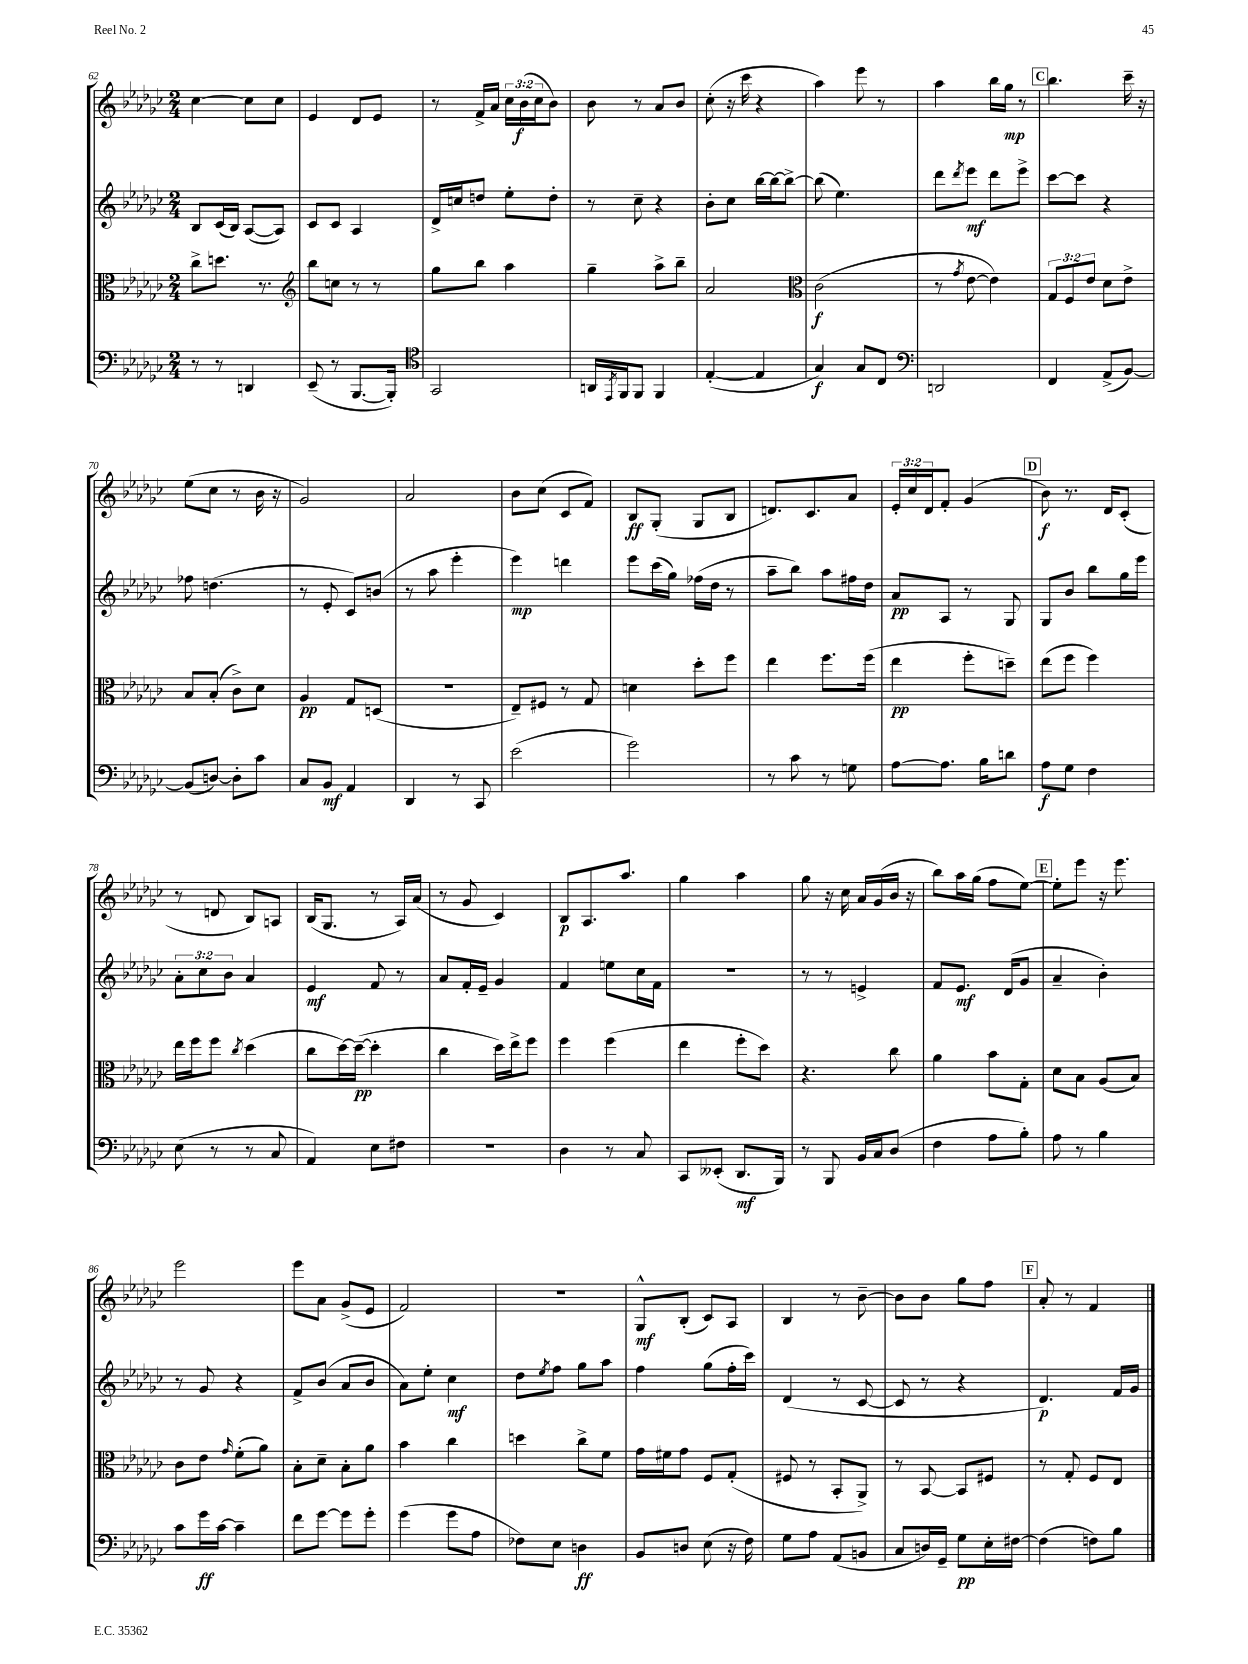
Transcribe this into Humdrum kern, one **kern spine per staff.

**kern	**kern	**kern	**kern
*staff4	*staff3	*staff2	*staff1
*clefF4	*clefC3	*clefG2	*clefG2
*k[b-e-a-d-g-c-]	*k[b-e-a-d-g-c-]	*k[b-e-a-d-g-c-]	*k[b-e-a-d-g-c-]
*M2/4	*M2/4	*M2/4	*M2/4
8r	8cc-^\L	8B-/L	[4cc-\
8r	8.dd\J	(16c-/L	.
.	.	16B-/JJ)	.
4DD/	.	([8A-/L	8cc-\]L
.	8.r	.	.
.	.	8A-/]J)	8cc-\J
=	=	=	=
*	*clefG2	*	*
(8EE-~/	8bb-\L	8c-/L	4e-/
8r	8cc\J	8c-/J	.
[8.BBB-/L	8r	4A-/	8d-/L
.	8r	.	8e-/J
16BBB-'/]Jk)	.	.	.
=	=	=	=
*clefC4	*	*	*
2GG-/	8gg-\L	16d-^/LL	8r
.	.	16cc/J	.
.	8bb-\J	8dd/J	16f^/LL
.	.	.	16a-/JJ
.	4aa-\	8ee-'\L	24cc-\LL
.	.	.	(24b-\
.	.	.	24cc-\J
.	.	8dd'\J	8b-\J)
=	=	=	=
16AA/LL	4gg-~\	8r	8b-\
8qEE-/	.	.	.
16FF/J	.	.	.
8FF/J	.	8cc-~\	8r
4FF/	8aa-^\L	4r	8a-/L
.	8bb-~\J	.	8b-/J
=	=	=	=
([4E-'/	2a-/	8b-'\L	(8cc-'\
.	.	8cc-\J	16r
.	.	.	16ccc-\
4E-/]	.	[16bb-\LL	4r
.	.	16bb-\_J	.
.	.	8bb-^\_J	.
=	=	=	=
*	*clefC3	*	*
4G-/)	(2c-\	(8bb-\]	4aa-\)
.	.	4.ee-\)	.
8G-/L	.	.	8eee-\
8C-/J	.	.	8r
=	=	=	=
*clefF4	*	*	*
2DD/	8r	8ddd-\L	4aa-\
.	8qg-/	8qddd-/	.
.	[8e-\	8eee-\J	.
.	4e-\])	8ddd-\L	16bb-\LL
.	.	.	16gg-\JJ
.	.	8eee-^\J	8r
=	=	=	=
4FF/	12G-/L	[8ccc-\L	4.bb-\
.	12F/	.	.
.	.	8ccc-\]J	.
.	12e-/J	.	.
(8AA-^/L	8d-\L	4r	.
[8BB-/J)	8e-^\J	.	16ccc-~\
.	.	.	16r
=	=	=	=
(8BB-/]L	8B-/L	8ff-\	(8ee-\L
[8D/J)	(8B-'/J	(4.dd\	8cc-\J
8D'\]L	8c-^\L)	.	8r
8c-\J	8d-\J	.	16b-\
.	.	.	16r
=	=	=	=
8C-/L	4A-/	8r	2g-/)
8BB-/J	.	8e-'/	.
4AA-/	8G-/L	8c-/L)	.
.	(8D/J	(8b/J	.
=	=	=	=
4DD-/	2r	8r	2a-/
.	.	8aa-\	.
8r	.	4eee-'\	.
8CC-/	.	.	.
=	=	=	=
(2e-\	8E-~/L)	4eee-\)	8b-\L
.	8F#/J	.	(8cc-\J
.	8r	4ddd\	8c-/L
.	8G-/	.	8f/J)
=	=	=	=
2g-\)	4d\	8eee-\L	8B-/L
.	.	(16ccc-\L	(8G-'/J
.	.	16gg-\JJ)	.
.	8dd-'\L	(16ff-\LL	8G-/L
.	.	16dd-\JJ	.
.	8ff\J	8r	8B-/J
=	=	=	=
8r	4ee-\	8aa-~\L	8.d/L)
8c-\	.	8bb-\J)	.
.	.	.	8.c-/
8r	8.ff\L	8aa-\L	.
8G\	.	16ff#\L	8a-/J
.	(16ff\Jk	16dd-\JJ	.
=	=	=	=
[8A-\L	4ee-\	8a-/L	24e-'/LL
.	.	.	24cc-/
.	.	.	24d-/J
8.A-\]J	.	8A-/J	8f'/J
.	8ff'\L	8r	(4g-/
16B-\LK	.	.	.
8d\J	8dd~\J)	8G-/	.
=	=	=	=
8A-\L	(8ee-\L	8G-/L	8b-\)
8G-\J	8ff\J	8b-/J	8.r
4F\	4ff\)	8bb-\L	.
.	.	.	16d-/LK
.	.	16gg-\L	(8c-'/J
.	.	16eee-\JJ	.
=	=	=	=
(8E-\	16ee-\LL	12a-'\L	8r
.	16ff\J	.	.
.	.	12cc-\	.
8r	8ff\J	.	8d/
.	.	12b-\J	.
.	8qcc-/	.	.
8r	(4dd-\	4a-/	8B-/L)
8C-/	.	.	8A/J
=	=	=	=
4AA-/)	8cc-\L	4e-/	(16B-/LK
.	.	.	8.G-/J
.	[16dd-\L)	.	.
.	(16dd-~\_JJ	.	.
8E-\L	4dd-'\]	8f/	8r
8F#\J	.	8r	16A-/LL)
.	.	.	(16a-/JJ
=	=	=	=
2r	4cc-\	8a-/L	8r
.	.	16f'/L	8g-/
.	.	16e-~/JJ	.
.	16dd-\LL)	4g-/	4c-/)
.	16ee-^\J	.	.
.	8ff\J	.	.
=	=	=	=
4D-\	4ff\	4f/	8B-/L
.	.	.	8.A-/
8r	(4ff\	8ee\L	.
.	.	.	8.aa-/J
8C-/	.	16cc-\L	.
.	.	16f\JJ	.
=	=	=	=
8CC-/L	4ee-\	2r	4gg-\
(8EE--'/J	.	.	.
8.DD-/L	8ff'\L	.	4aa-\
.	8dd-\J)	.	.
16BBB-/Jk)	.	.	.
=	=	=	=
8r	4.r	8r	8gg-\
8BBB-/	.	8r	16r
.	.	.	16cc-\
16BB-/LL	.	4e^/	16a-/LL
16C-/J	.	.	(16g-/
(8D-/J	8cc-\	.	16b-/JJ
.	.	.	16r
=	=	=	=
4F\	4a-\	8f/L	8bb-\L)
.	.	8.e-/J	16aa-\L
.	.	.	(16gg-\JJ
8A-\L	8b-\L	.	8ff\L
.	.	(16d-/LK	.
8B-'\J)	8G-'\J	8g-/J	[8ee-\J)
=	=	=	=
8A-\	8d-\L	4a-~/	8ee-'\]L
8r	8B-\J	.	8eee-\J
4B-\	(8A-/L	4b-'\)	16r
.	.	.	8.eee-\
.	8B-/J)	.	.
=	=	=	=
8c-\L	8c-\L	8r	2eee-\
16g-\L	8e-\J	8g-/	.
[16c-\JJ	.	.	.
.	16qqg-/	.	.
4c-~\]	(8f'\L	4r	.
.	8a-\J)	.	.
=	=	=	=
8f\L	8B-'\L	8f^/L	8eee-\L
[8g-\J	8d-~\J	(8b-/J	8a-\J
8g-\]L	8B-'\L	8a-/L	(8g-^/L
8g-'\J	8a-\J	8b-/J	8e-/J
=	=	=	=
(4g-\	4b-\	8a-\L)	2f/)
.	.	8ee-'\J	.
8g-\L	4cc-\	4cc-\	.
8A-\J	.	.	.
=	=	=	=
8F-\L)	4dd\	8dd-\L	2r
.	.	8qee-/	.
8E-\J	.	8ff\J	.
4D\	8cc-^\L	8gg-\L	.
.	8f\J	8aa-\J	.
=	=	=	=
8BB-/L	16g-\LL	4ff\	8G-^^/L
.	16f#\J	.	.
8D/J	8g-\J	.	(8B-'/J
(8E-\	8F/L	(8gg-\L	8c-/L)
16r	(8G-'/J	16ff'\L	8A-/J
16F\)	.	16ccc-\JJ)	.
=	=	=	=
8G-\L	8F#/	(4d-/	4B-/
8A-\J	8r	.	.
(8AA-/L	8BB-'/L	8r	8r
8BB/J	8AA-^/J)	[8c-/	[8b-~\
=	=	=	=
8C-/L	8r	8c-/]	8b-\]L
16D/L)	[8BB-/	8r	8b-\J
16GG-~/JJ	.	.	.
8G-\L	8BB-/]L	4r	8gg-\L
16E-'\L	8F#/J	.	8ff\J
[16F#\JJ	.	.	.
=	=	=	=
(4F#\]	8r	4.d-/)	8a-'/
.	8G-'/	.	8r
8F\L)	8F/L	.	4f/
8B-\J	8E-/J	16f/LL	.
.	.	16g-/JJ	.
==	==	==	==
*-	*-	*-	*-
